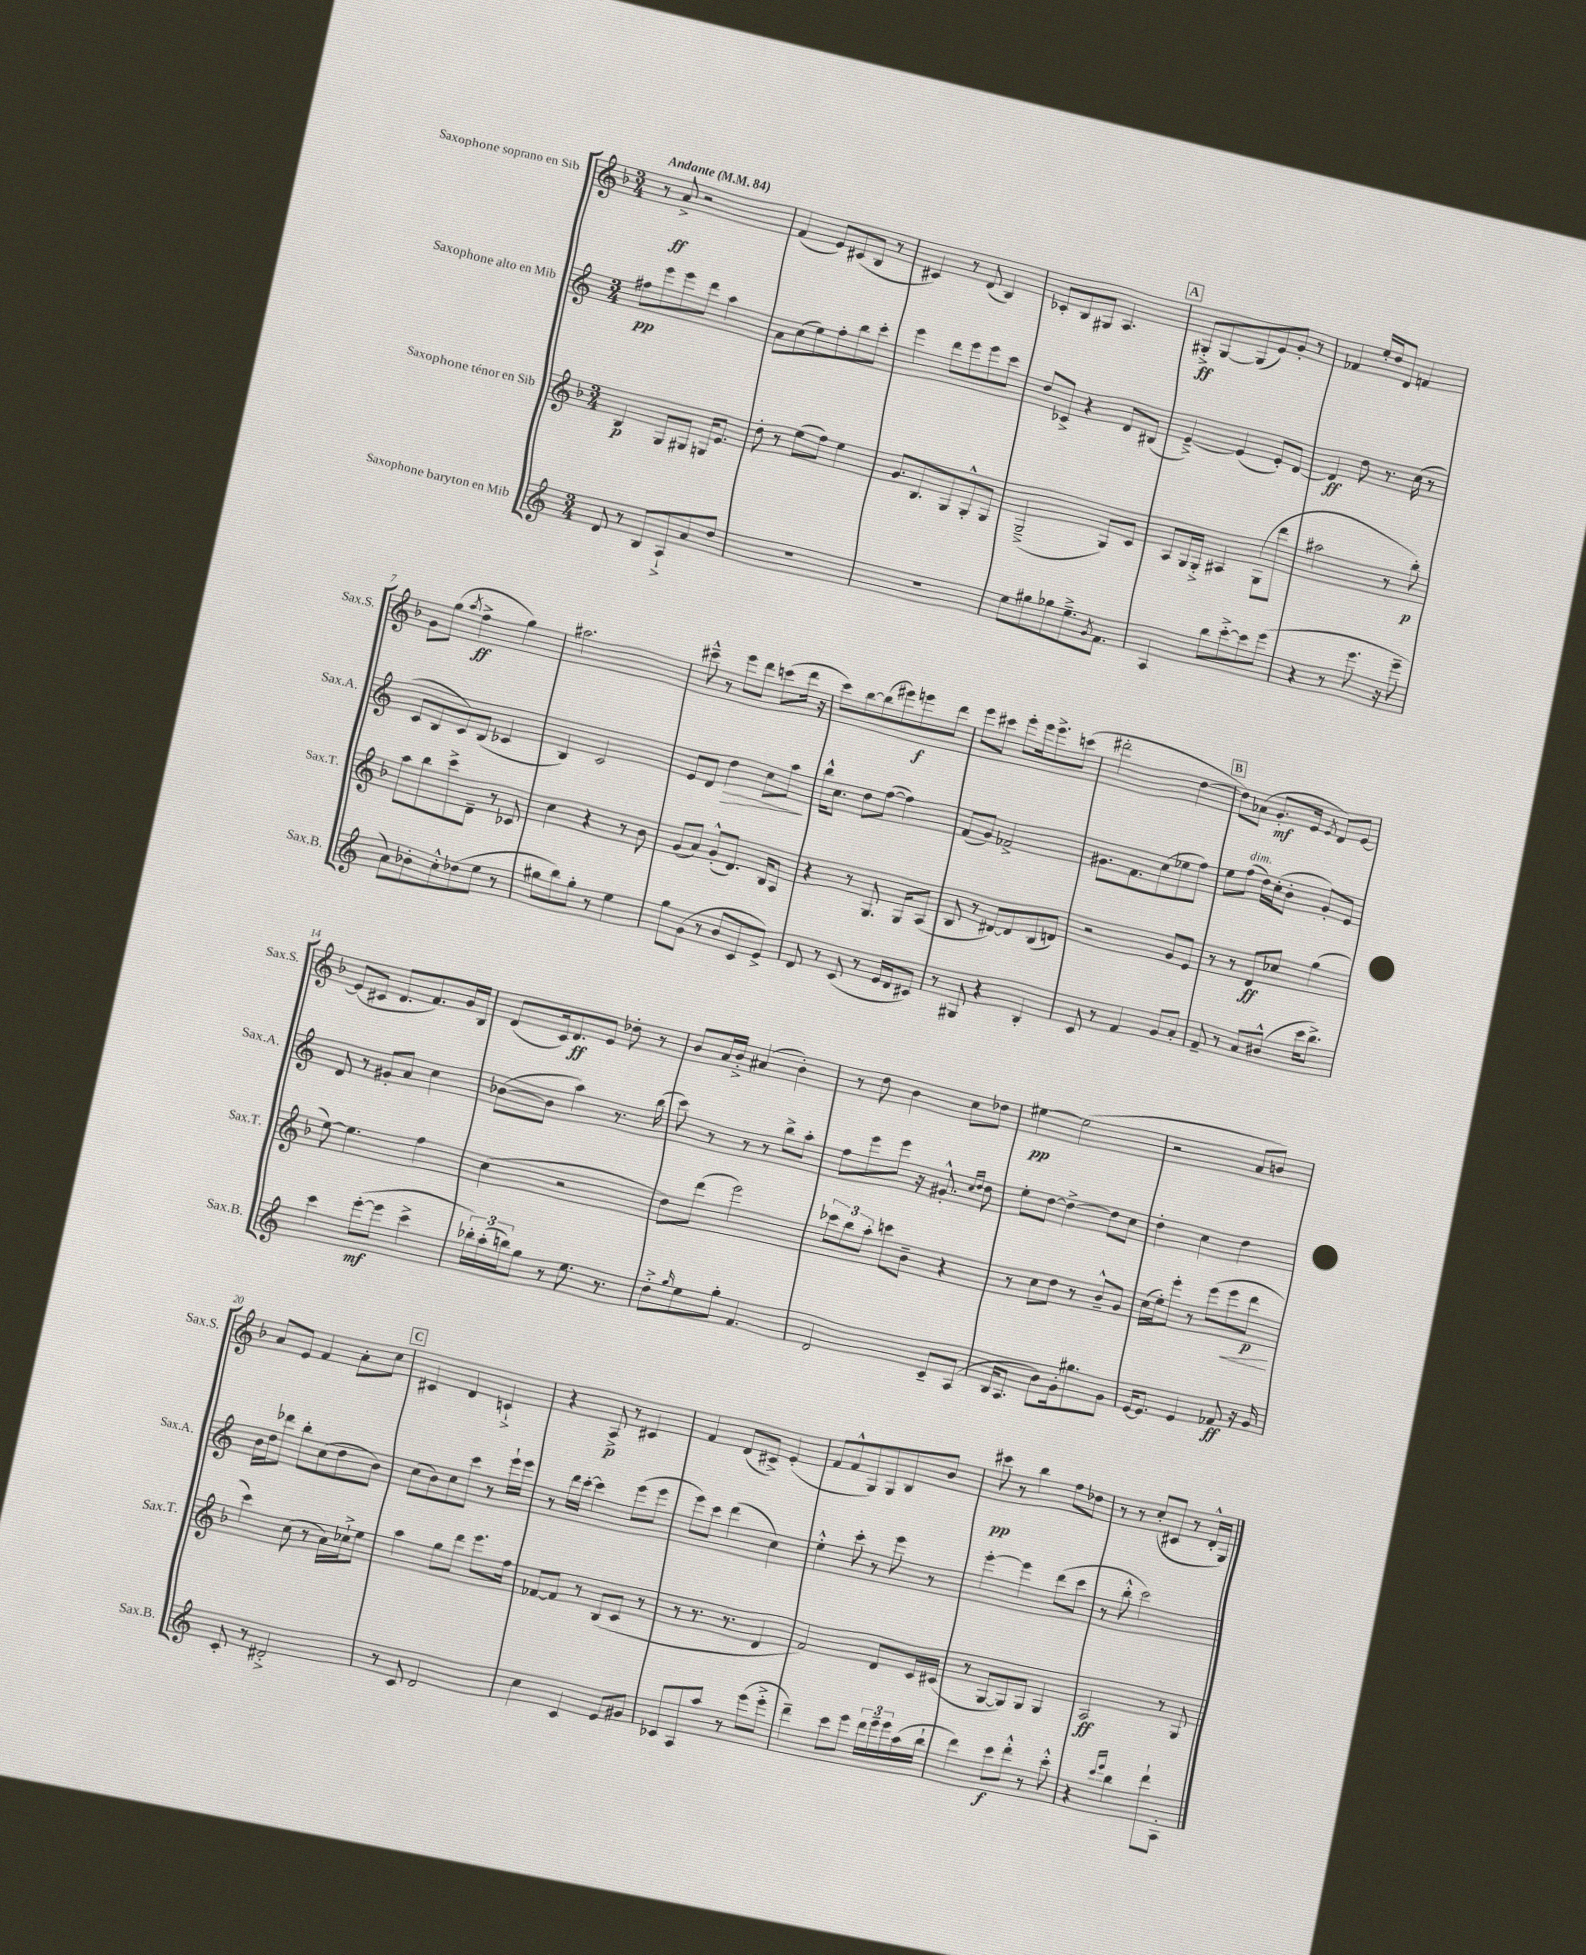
<<
\new StaffGroup <<
\new Staff = "s0" \with { instrumentName = "Saxophone soprano en Sib" shortInstrumentName = "Sax.S." } {
    \clef treble \key f \major \numericTimeSignature \time 3/4 \tempo "Andante" 4 = 84
    r8 a'8->\ff r2 |
    f'4( e'8) cis'8( bes8 r8 |
    cis'4) r8 d'8( bes4) |
    ces'8-. bes8 gis8 a4. |
    \mark \markup { \box "A" } gis8-.->\ff gis8~ gis8( e'8) g'8-. r8 |
    fes'4 e''16-. d''16 d'8 f'4 |
    g'8 g''8( \acciaccatura { a''8 } f''4->\ff g''4) |
    ais''2. |
    cis'''8---^ r8 e'''8 d'''8 c'''8( d'''16 r16 |
    c'''8) bes''8~ bes''8( eis'''8) e'''8\f d'''8 |
    e'''8 cis'''8 e'''8-. e'''16 e'''8.-> c'''8( |
    dis'''2-. d''4~ |
    \mark \markup { \box "B" } d''8) aes'8( g'8.-.\mf e'16 \acciaccatura { e'8 } d'8) e'8~ |
    e'8( cis'8 d'8. f'8.) g'16 bes16 |
    d'8( c'16) d'8.\ff e'8 des''8-. r8 |
    bes'8 a'16 bes'16-.-> ais'4( bes'4-.) |
    r8 d''8 bes'4 c''8 des''8 |
    eis''4~\pp eis''2( |
    r2 a'8 b'8) |
    a'8 e'8 f'4 a'8-. c''8 |
    \mark \markup { \box "C" } cis'4 d'4 c'4-!-> |
    r4 a8->\p r8 cis'4 |
    f'4 d'8( cis'8->) e'4-.( |
    f'8 f'8-^ g8) g8 bes8 bes'8 |
    cis'''8\pp r8 bes''4 f''8 des''8 |
    r8 r8 c''8-.( cis'8 r8 d'16-.-^ g16) \bar "|." |
}
\new Staff = "s1" \with { instrumentName = "Saxophone alto en Mib" shortInstrumentName = "Sax.A." } {
    \clef treble \key c \major \numericTimeSignature \time 3/4
    fis''8\pp e'''8 e'''8 d'''8 a''4 |
    a'8 c''8( e''8) f''8-. b''8 c'''8-. |
    e'''4 d'''8 e'''8 e'''8 c'''8 |
    d''8 ces'8-> r4 d'8 bis8( |
    \mark \markup { \box "A" } e'4~--->) e'4( e'8-.) d'8~ |
    d'4\ff d''8 r8. c''16( r8 |
    c'8 b8 c'8) b8( ces'4 |
    b4) c'2 |
    e'8 d'8 d''4\> c''8 a''8\! |
    b''16-^ c''8. d''8 f''8~( f''4) |
    f'8( g'8) fes'2-> |
    gis'8. f'8. c''8( ees''8 f''8) |
    \mark \markup { \box "B" } e''8 f''8^\markup { \italic "dim." }( d''16) c''16-.( b'8-. g'8-.) e'8 |
    d'8 r8 gis'8-. a'8 c''4 |
    bes'8~( bes'8 a''4) r8. b''16( |
    c'''8) r8 r8 r8 b''8-> a''8-. |
    f''8 e'''8 e'''8 r16 gis'8.-.-^ \grace { c''16 d''16 } d''8 |
    e''8-. d''8~ d''4~-> d''8 c''8 |
    d''4-. c''4 d''4 |
    b'16 d''16 des'''8 b''8-. c''8( d''8 b'8) |
    \mark \markup { \box "C" } c''8( b'8) c''8 c'''8 r8 e'''16-! e'''16 |
    r8 d'''16 c'''16~-. c'''4 e'''8( e'''8 |
    e'''8) c'''8 d'''4( c''4) |
    e''4-.-^ c'''8-. r8 e'''8 r8 |
    e'''4~-. e'''4 d'''8( c'''8 |
    r8 b''8-.-^ c'''2) \bar "|." |
}
\new Staff = "s2" \with { instrumentName = "Saxophone ténor en Sib" shortInstrumentName = "Sax.T." } {
    \clef treble \key f \major \numericTimeSignature \time 3/4
    bes4\p g8 gis8 g16 e'8. |
    d''8-. r8 e''8( f''8) e''4 |
    g'8. bes8. g8 g8-.-^ g8 |
    g2--->( g8) c'8 |
    \mark \markup { \box "A" } a8 g16 g16-.-> ais4 g8( d'''8 |
    ais''2 r8 bes''8-.\p) |
    a''8 bes''8 c'''8-> d'8-- r8 ces'8 |
    c''4 r4 r8 bes'8 |
    g'8( a'8) g'8-.-^( d'8.) bes16 a8 |
    r4 r8 g8. g16 a8( |
    bes8 r8 dis'8~) dis'8 bes8( d'8) |
    r2 g'8 e'8 |
    \mark \markup { \box "B" } r8 r8 d'8\ff ces''8 g''4( |
    e''8~) e''4. f''4 |
    c''4( r2 |
    d''8) d'''8( e'''2) |
    \tuplet 3/2 { ces'''8 bes''8 a''8-. } c'''8 bes'8-- r4 |
    r8 c''8 d''8 r8 bes'8---^ g'8 |
    c''16( e''16-.) e'''8-. r8 e'''8( e'''8\< d'''8\p\! |
    c'''4) c''8( r8 a'16) ces''16-!-> e''8 |
    \mark \markup { \box "C" } a''4 g''8 d'''8 e'''8. f''16 |
    fes'8~ fes'8 r8 bes8( c'8 r8 |
    r8 r8. r8. d'4 |
    f'2) d'8 c'16 cis'16( |
    r8 g8~ g8) g8 g4 |
    a2\ff r8 g8 \bar "|." |
}
\new Staff = "s3" \with { instrumentName = "Saxophone baryton en Mib" shortInstrumentName = "Sax.B." } {
    \clef treble \key c \major \numericTimeSignature \time 3/4
    d'8 r8 b8 a8-!-> a'8 d''8 |
    R2. |
    R2. |
    e''8 gis''8 ges''8 e''8.---> \acciaccatura { g'8 } f'8. |
    \mark \markup { \box "A" } a4 b''8 c'''8~-.-> c'''8 e'''8( |
    r4 r8 e'''8. r16 e'''8-- |
    a'8) bes'8-. c''8-.-^ des''8( e''8 r8 |
    gis''8 b''8) gis''8-. r8 e''4 |
    g''8 g'8( r8 b'8 c'8 e'8->) |
    d'8 r8 c'8( r8 e'16 d'16 cis'8) |
    r8 gis8 r4 b4-. |
    c'8 r8 f'4 g'8 a'8-. |
    \mark \markup { \box "B" } f'8-- r8 a'8 bis'8-^( c'''16 b''8.->) |
    c'''4 e'''8~-.\mf( e'''8 c'''4-> |
    \tuplet 3/2 { bes''16-.) a''16-.( b''16) } g''8 r8 e''8. r8. |
    d''8-.-> \grace { g''16 } e''8 g''8-. f'4. |
    d'2 c'8-- a8( |
    b16 a8. b'8) g'16-. gis''8. g'8 |
    e'16~ e'8. e'4 fes'8\ff r16 g'16 |
    c'8-. r8 dis'2-.-> |
    \mark \markup { \box "C" } r8 c'8 d'2 |
    c''4 c'4 e'8 gis'8 |
    ces'8 a8 a''8 r8 e'''8( e'''8-.-> |
    d'''4--) c'''8 e'''8 \tuplet 3/2 { d'''16 e'''16-- e'''16 } a''16( b''16-! |
    d'''4) c'''8\f d'''8-.-^ r8 c'''8-.-^ |
    r4 \grace { c'''16 e'''16 } b''4 d'''8-! a8-. \bar "|." |
}
>>
>>
